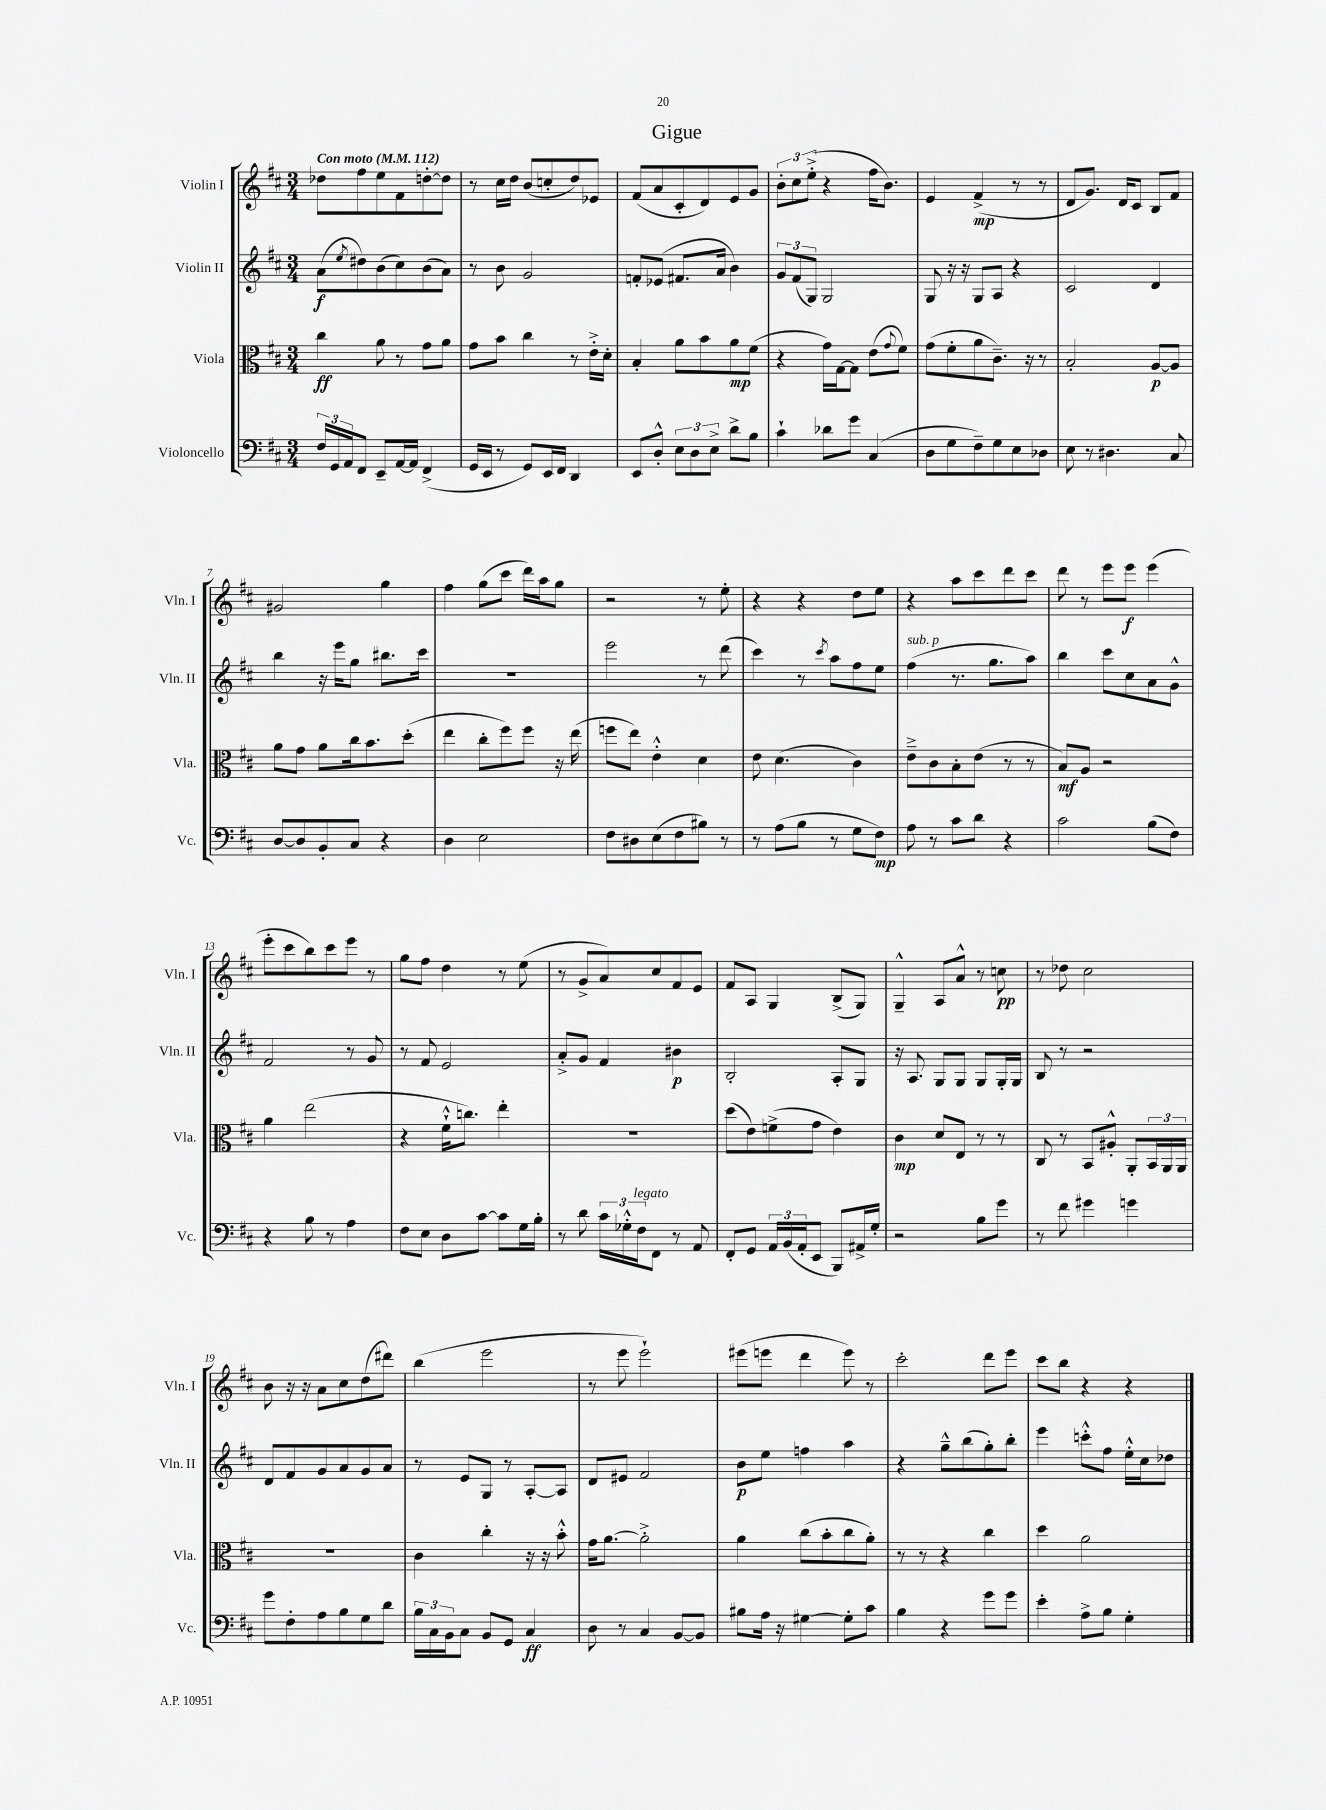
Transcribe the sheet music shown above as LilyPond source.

\header { title = "Gigue" }
<<
\new StaffGroup <<
\new Staff = "s0" \with { instrumentName = "Violin I" shortInstrumentName = "Vln. I" } {
    \clef treble \key d \major \numericTimeSignature \time 3/4 \tempo "Con moto" 4 = 112
    des''8 fis''8 e''8 fis'8 d''8~-. d''8 |
    r8 cis''16 d''16 b'8( c''8-. d''8) ees'8 |
    fis'8( a'8 cis'8-. d'8) e'8 g'8 |
    \tuplet 3/2 { b'8-. cis''8 e''8-.->( } r4 fis''16 b'8.) |
    e'4 fis'4->\mp( r8 r8 |
    d'8 g'8.) d'16 cis'8 b8 fis'8 |
    gis'2 g''4 |
    fis''4 g''8( cis'''8 d'''16) a''16 g''8 |
    r2 r8 e''8-. |
    r4 r4 d''8 e''8 |
    r4 a''8 cis'''8 d'''8 cis'''8 |
    d'''8 r8 e'''8 e'''8\f e'''4( |
    e'''8-. cis'''8 b''8) cis'''8 e'''8 r8 |
    g''8 fis''8 d''4 r8 e''8( |
    r8 g'8-> a'8) cis''8 fis'8 e'8 |
    fis'8 a8 g4 b8->( g8) |
    g4---^ a8 a'8-^ r8 c''8\pp |
    r8 des''8 cis''2 |
    b'8 r16 r16 a'8 cis''8 d''8( dis'''8) |
    b''4( e'''2 |
    r8 e'''8 e'''2-!) |
    eis'''8( e'''8 d'''4 e'''8) r8 |
    cis'''2-. d'''8 e'''8 |
    cis'''8 b''8 r4 r4 \bar "|." |
}
\new Staff = "s1" \with { instrumentName = "Violin II" shortInstrumentName = "Vln. II" } {
    \clef treble \key d \major \numericTimeSignature \time 3/4
    a'8\f( \acciaccatura { e''8 } dis''8) b'8( cis''8) b'8( a'8) |
    r8 b'8 g'2 |
    f'8-. ees'8( fis'8. a'16 b'4) |
    \tuplet 3/2 { g'8 fis'8( g8) } g2 |
    g8 r16 r16 g8 a8 r4 |
    cis'2 d'4 |
    b''4 r16 e'''16 g''8 bis''8. cis'''16 |
    R2. |
    e'''2 r8 d'''8( |
    cis'''4) r8 \acciaccatura { cis'''8 } a''8 fis''8 e''8 |
    fis''4^\markup { \italic "sub. p" }( r8. g''8. a''8) |
    b''4 cis'''8 cis''8 a'8 g'8-^ |
    fis'2 r8 g'8 |
    r8 fis'8 e'2 |
    a'8-.-> g'8 fis'4 bis'4\p |
    b2-. a8-. g8 |
    r16 a8. g8 g8 g8 g16-. g16 |
    b8 r8 r2 |
    d'8 fis'8 g'8 a'8 g'8 a'8 |
    r8 e'8 g8 r8 a8~-. a8 |
    d'8 eis'8 fis'2 |
    b'8\p e''8 f''4 a''4 |
    r4 g''8---^ b''8( g''8-.) b''8-. |
    e'''4 c'''8-.-^ fis''8 e''16-.-^ cis''16 des''8 \bar "|." |
}
\new Staff = "s2" \with { instrumentName = "Viola" shortInstrumentName = "Vla." } {
    \clef alto \key d \major \numericTimeSignature \time 3/4
    cis''4\ff a'8 r8 g'8 a'8 |
    g'8 b'8 cis''4 r8 e'16-.-> d'16-. |
    b4-. a'8 b'8 a'8\mp fis'8( |
    r4 g'16) g16~ g8 e'8( \appoggiatura { g'8 } fis'8) |
    g'8( fis'8-. a'8 cis'8.--) r16 r8 |
    b2-. a8~\p a8 |
    a'8 g'8 a'8 cis''16 b'8. d''8-.( |
    e''4 cis''8-. fis''8) fis''8 r16 e''16( |
    f''8 e''8) e'4-.-^ d'4 |
    e'8 d'4.( cis'4) |
    e'8---> cis'8 b8-. e'8( r8 r8 |
    b8\mf) a8 r2 |
    a'4 e''2( |
    r4 fis'16-!-^ c''8.) e''4-. |
    R2. |
    d''8( e'8) f'8->( g'8 e'4) |
    cis'4\mp d'8 e8 r8 r8 |
    cis8 r8 b,8 ais8-.-^ a,8-. \tuplet 3/2 { b,16 a,16 a,16 } |
    R2. |
    cis'4 cis''4-. r16 r16 b'8-.-^ |
    g'16 a'8.~ a'2-.-> |
    a'4 cis''8( b'8-. cis''8 a'8-.) |
    r8 r8 r4 cis''4 |
    d''4 a'2 \bar "|." |
}
\new Staff = "s3" \with { instrumentName = "Violoncello" shortInstrumentName = "Vc." } {
    \clef bass \key d \major \numericTimeSignature \time 3/4
    \tuplet 3/2 { fis16 g,16 a,16 } fis,8 e,8-- a,16~ a,16 fis,4->( |
    g,16 e,16 r8 g,8) e,16 fis,16 d,4 |
    e,8 d8-.-^ \tuplet 3/2 { e8 d8 e8-> } d'8-> b8 |
    cis'4-! des'8 g'8 cis4( |
    d8 g8 fis8--) g8 e8 des8 |
    e8 r8 dis4. cis8 |
    d8~ d8 b,8-. cis8 r4 |
    d4 e2 |
    fis8 dis8 e8( fis8 bis8) r8 |
    r8 a8( b8 r8 g8 fis8\mp) |
    a8 r8 cis'8 d'8 r4 |
    cis'2 b8( fis8) |
    r4 b8 r8 a4 |
    fis8 e8 d8 cis'8~ cis'8 g16 b16-. |
    r8 d'8 \tuplet 3/2 { cis'16 ges16-.-^ fis16^\markup { \italic "legato" } } fis,8 r8 a,8 |
    fis,8-. g,8 \tuplet 3/2 { a,16 b,16( a,16-. } e,8 b,,8) ais,16-> g16-. |
    r2 b8 g'8 |
    r8 fis'8 gis'4 g'4 |
    g'8 fis8-. a8 b8 g8 d'8 |
    \tuplet 3/2 { b16 cis16 b,16 } cis8 b,8 g,8 cis4\ff |
    d8 r8 cis4 b,8~ b,8 |
    bis8 a16 r16 gis4~ gis8-. cis'8 |
    b4 r4 g'8 g'8 |
    e'4-. a8-> b8 g4-. \bar "|." |
}
>>
>>
